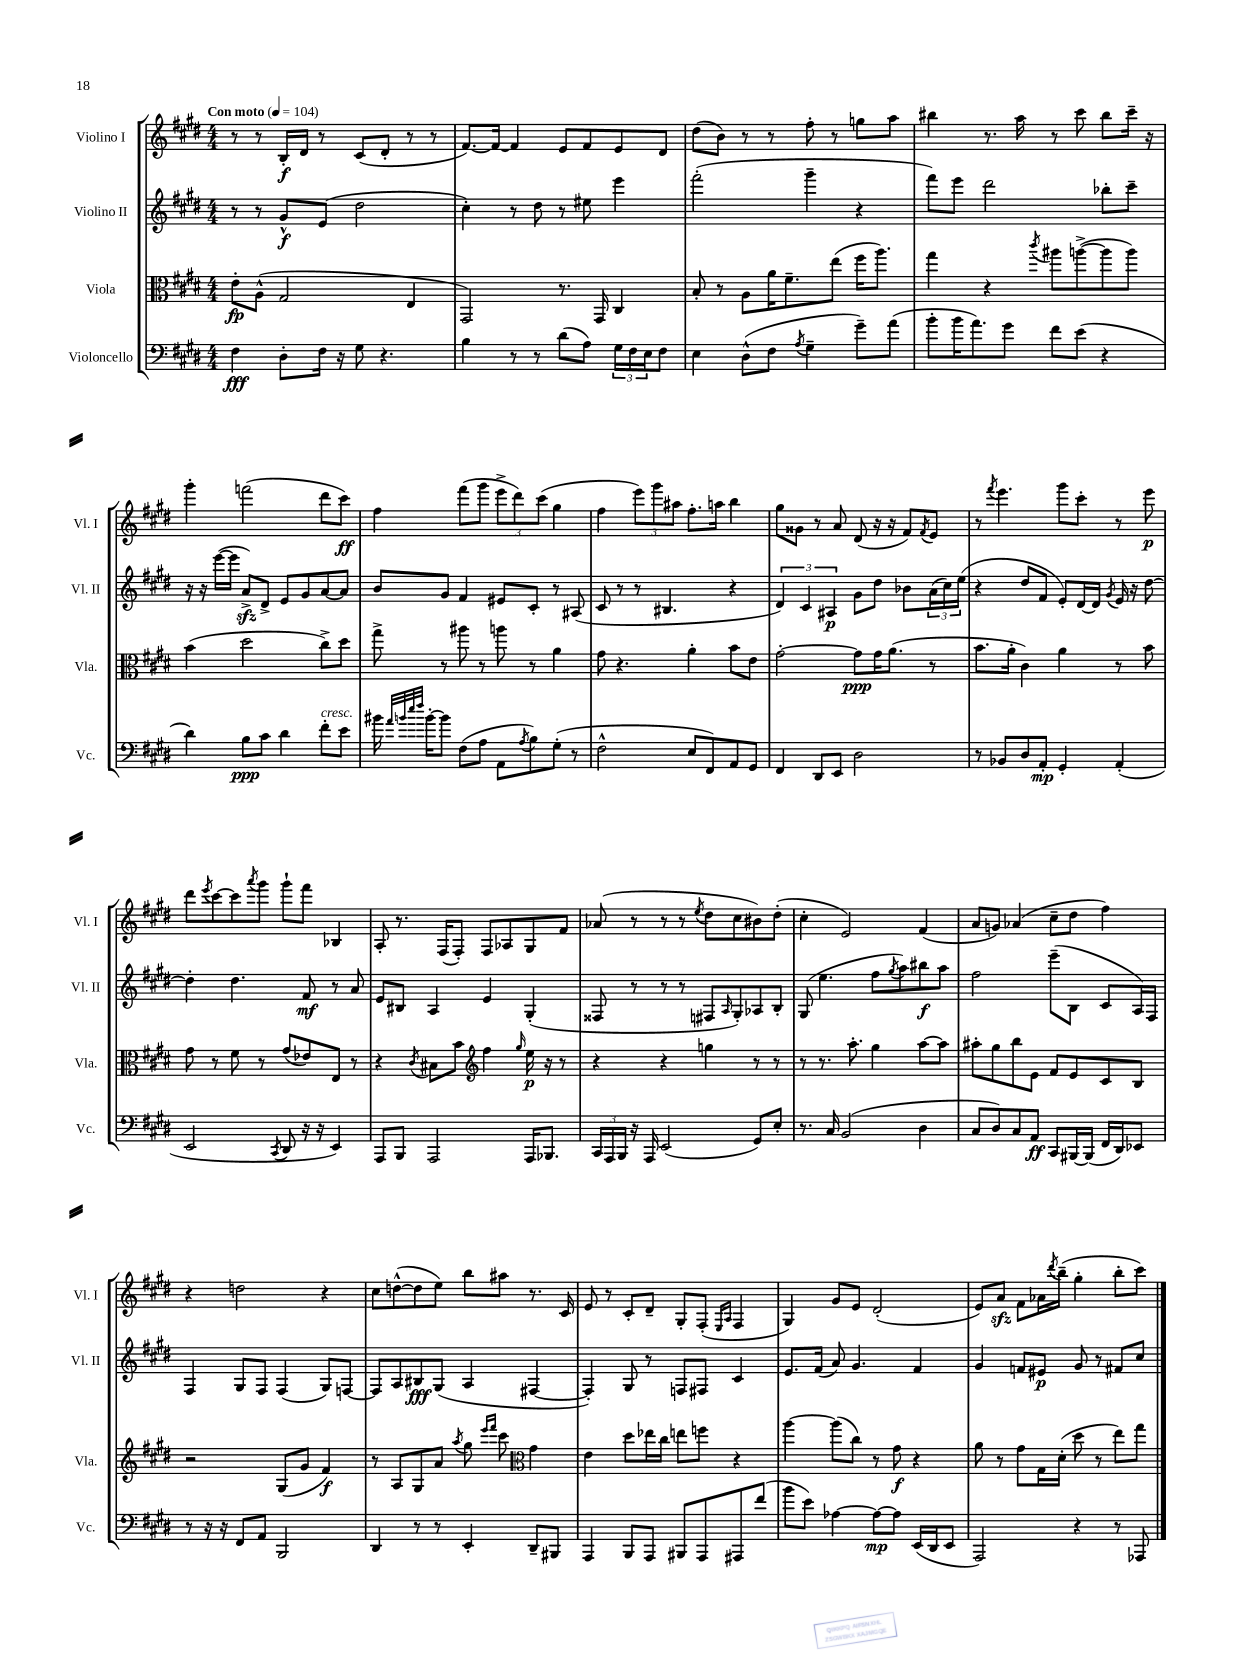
<<
\new StaffGroup <<
\new Staff = "s0" \with { instrumentName = "Violino I" shortInstrumentName = "Vl. I" } {
    \clef treble \key e \major \numericTimeSignature \time 4/4 \tempo "Con moto" 4 = 104
    r8 r8 b16-.\f dis'16 r8 cis'8( dis'8-. r8 r8 |
    fis'8.~) fis'16~ fis'4 e'8 fis'8 e'8 dis'8 |
    dis''8( b'8) r8 r8 fis''8-. r8 g''8 a''8 |
    bis''4 r8. a''16 r8 cis'''8 bis''8 cis'''16-- r16 |
    gis'''4-. f'''2( dis'''8 cis'''8\ff) |
    fis''4 fis'''8( gis'''8 \tuplet 3/2 { e'''8-> dis'''8) cis'''8( } gis''4 |
    fis''4 \tuplet 3/2 { e'''8) gis'''8 ais''8 } fis''8.-. a''16 b''4 |
    gis''8 gisis'8 r8 a'8 dis'8( r16 r16 fis'8) \acciaccatura { fis'8 } e'8 |
    r8 \acciaccatura { fis'''8 } e'''4. gis'''8 cis'''8-. r8 e'''8\p |
    dis'''8 \acciaccatura { e'''8 } cis'''8~ cis'''8 \acciaccatura { a'''8 } gis'''8 gis'''8-! fis'''8 bes4 |
    a8-. r8. fis16( fis8-.) fis8 aes8 gis8 fis'8 |
    aes'8( r8 r8 r8 \acciaccatura { e''8 } dis''8 cis''8 bis'8) dis''8-.( |
    cis''4-. e'2) fis'4( |
    a'8 g'8) aes'4( cis''8-- dis''8 fis''4) |
    r4 d''2 r4 |
    cis''8 d''8~-^( d''8 e''8) b''8 ais''8 r8. cis'16 |
    e'8 r8 cis'8-. dis'8-- gis8-. fis8-.( \grace { e16 a16 } fis4 |
    gis4) gis'8 e'8 dis'2-.( |
    e'8) a'8\sfz fis'8 aes'16 \acciaccatura { dis'''8 } b''16--( gis''4-. b''8-. cis'''8) \bar "|." |
}
\new Staff = "s1" \with { instrumentName = "Violino II" shortInstrumentName = "Vl. II" } {
    \clef treble \key e \major \numericTimeSignature \time 4/4
    r8 r8 gis'8-^\f e'8( dis''2 |
    cis''4-.) r8 dis''8 r8 eis''8 e'''4 |
    fis'''2-.( gis'''4-- r4 |
    fis'''8) e'''8 dis'''2 bes''8-. cis'''8-- |
    r16 r16 e'''16~( e'''16 a'8->\sfz) dis'8-> e'8 gis'8 a'8~ a'8 |
    b'8 gis'8 fis'4 eis'8 cis'8-. r8 ais8( |
    cis'8 r8 r8 bis4. r4 |
    \tuplet 3/2 { dis'4) cis'4 ais4\p } gis'8 dis''8 bes'8 \tuplet 3/2 { a'16( cis''16) e''16( } |
    r4 dis''8 fis'8 e'8-.) dis'16~ dis'16 \acciaccatura { gis'8 } e'16 r16 dis''8~ |
    dis''4-. dis''4. fis'8\mf r8 a'8 |
    e'8 bis8 a4 e'4 gis4-.( |
    fisis8 r8 r8 r8 fis8 \grace { a16 } gis8-.) aes8 b8-. |
    gis8( e''4. fis''8 \acciaccatura { gis''8 } a''8) bis''8\f a''8 |
    fis''2 e'''8--( b8 cis'8 a16) fis16 |
    fis4 gis8 fis8 fis4( gis8) f8~ |
    f8 a8 bis8\fff gis8( a4 fis4~ |
    fis4-.) gis8 r8 f8 fis8 cis'4 |
    e'8. fis'16( a'8) gis'4. fis'4 |
    gis'4 f'8 eis'8\p gis'8 r8 fis'8 cis''8 \bar "|." |
}
\new Staff = "s2" \with { instrumentName = "Viola" shortInstrumentName = "Vla." } {
    \clef alto \key e \major \numericTimeSignature \time 4/4
    e'8-.\fp a8-^( gis2 e4 |
    gis,2) r8. gis,16 cis4 |
    b8-. r8 a8 a'16 fis'8.-- e''8( fis''16 a''8.) |
    gis''4 r4 \acciaccatura { cis'''8 } ais''8 a''8~->( a''8 a''8) |
    b'4( dis''2 cis''8->) dis''8 |
    gis''8-> r8 ais''8 r8 a''8 r8 a'4 |
    gis'8 r4. a'4-. b'8 e'8 |
    gis'2~-. gis'8\ppp gis'16 a'8.( r8 |
    b'8. a'16-. cis'4) a'4 r8 b'8 |
    gis'8 r8 fis'8 r8 gis'8( ees'8) e8 r8 |
    r4 \acciaccatura { cis'8 } bis8 b'8 \clef treble fis''4 \grace { gis''16 } e''16\p r16 r8 |
    r4 r4 g''4 r8 r8 |
    r8 r8. a''8.-. gis''4 a''8~ a''8 |
    ais''8-. gis''8 b''8 e'8 fis'8 e'8 cis'8 b8 |
    r2 gis8( gis'8 fis'4\f) |
    r8 a8 gis8 a'8 \acciaccatura { a''8 } gis''8 \grace { e'''16 fis'''16 } cis'''8 \clef alto gis'4 |
    e'4 dis''8 ees''16 cis''16 e''8 f''8 r4 |
    a''4~ a''8( cis''8) r8 gis'8\f r4 |
    a'8 r8 gis'8 gis16 dis'16-.( dis''8 r8 e''8) gis''8 \bar "|." |
}
\new Staff = "s3" \with { instrumentName = "Violoncello" shortInstrumentName = "Vc." } {
    \clef bass \key e \major \numericTimeSignature \time 4/4
    fis4\fff dis8-. fis16 r16 gis8 r4. |
    b4 r8 r8 dis'8( a8) \tuplet 3/2 { gis16 fis16 e16 } fis8 |
    e4 dis8-^( fis8 \acciaccatura { a8 } gis4-- gis'8--) a'8( |
    b'8-. b'16 a'8.) gis'8 fis'8 e'8( r4 |
    dis'4) b8\ppp cis'8 dis'4 fis'8-.^\markup { \italic "cresc." } e'8 |
    bis'16 \grace { a'32 b'32 e''32 fis''32 } b'16~-. b'8 fis8( a8 a,8 \acciaccatura { a8 } b8) gis8-.( r8 |
    fis2-^ e8 fis,8) a,8 gis,8 |
    fis,4 dis,8 e,8 dis2 |
    r8 bes,8 dis8 a,8-.\mp gis,4-. a,4-.( |
    e,2 \acciaccatura { cis,8 } dis,8 r16 r16 e,4) |
    a,,8 b,,8 a,,2 a,,16 bes,,8. |
    \tuplet 3/2 { cis,16 a,,16 b,,16 } r16 a,,16 e,2( gis,8) e8-. |
    r8. cis16 b,2( dis4 |
    cis8 dis8) cis8 a,8\ff cis,8 bis,,16~ bis,,16( fis,16 dis,16) ees,8 |
    r8 r16 r16 fis,8 a,8 b,,2 |
    dis,4 r8 r8 e,4-. dis,8-- bis,,8 |
    a,,4 b,,8 a,,8 bis,,8 a,,8 ais,,8 fis'8( |
    b'8 e'8) aes4~ aes8~\mp aes8 e,16( dis,16 e,8 |
    a,,2) r4 r8 aes,,8 \bar "|." |
}
>>
>>
\layout { \context { \Score \remove "Bar_number_engraver" } }
